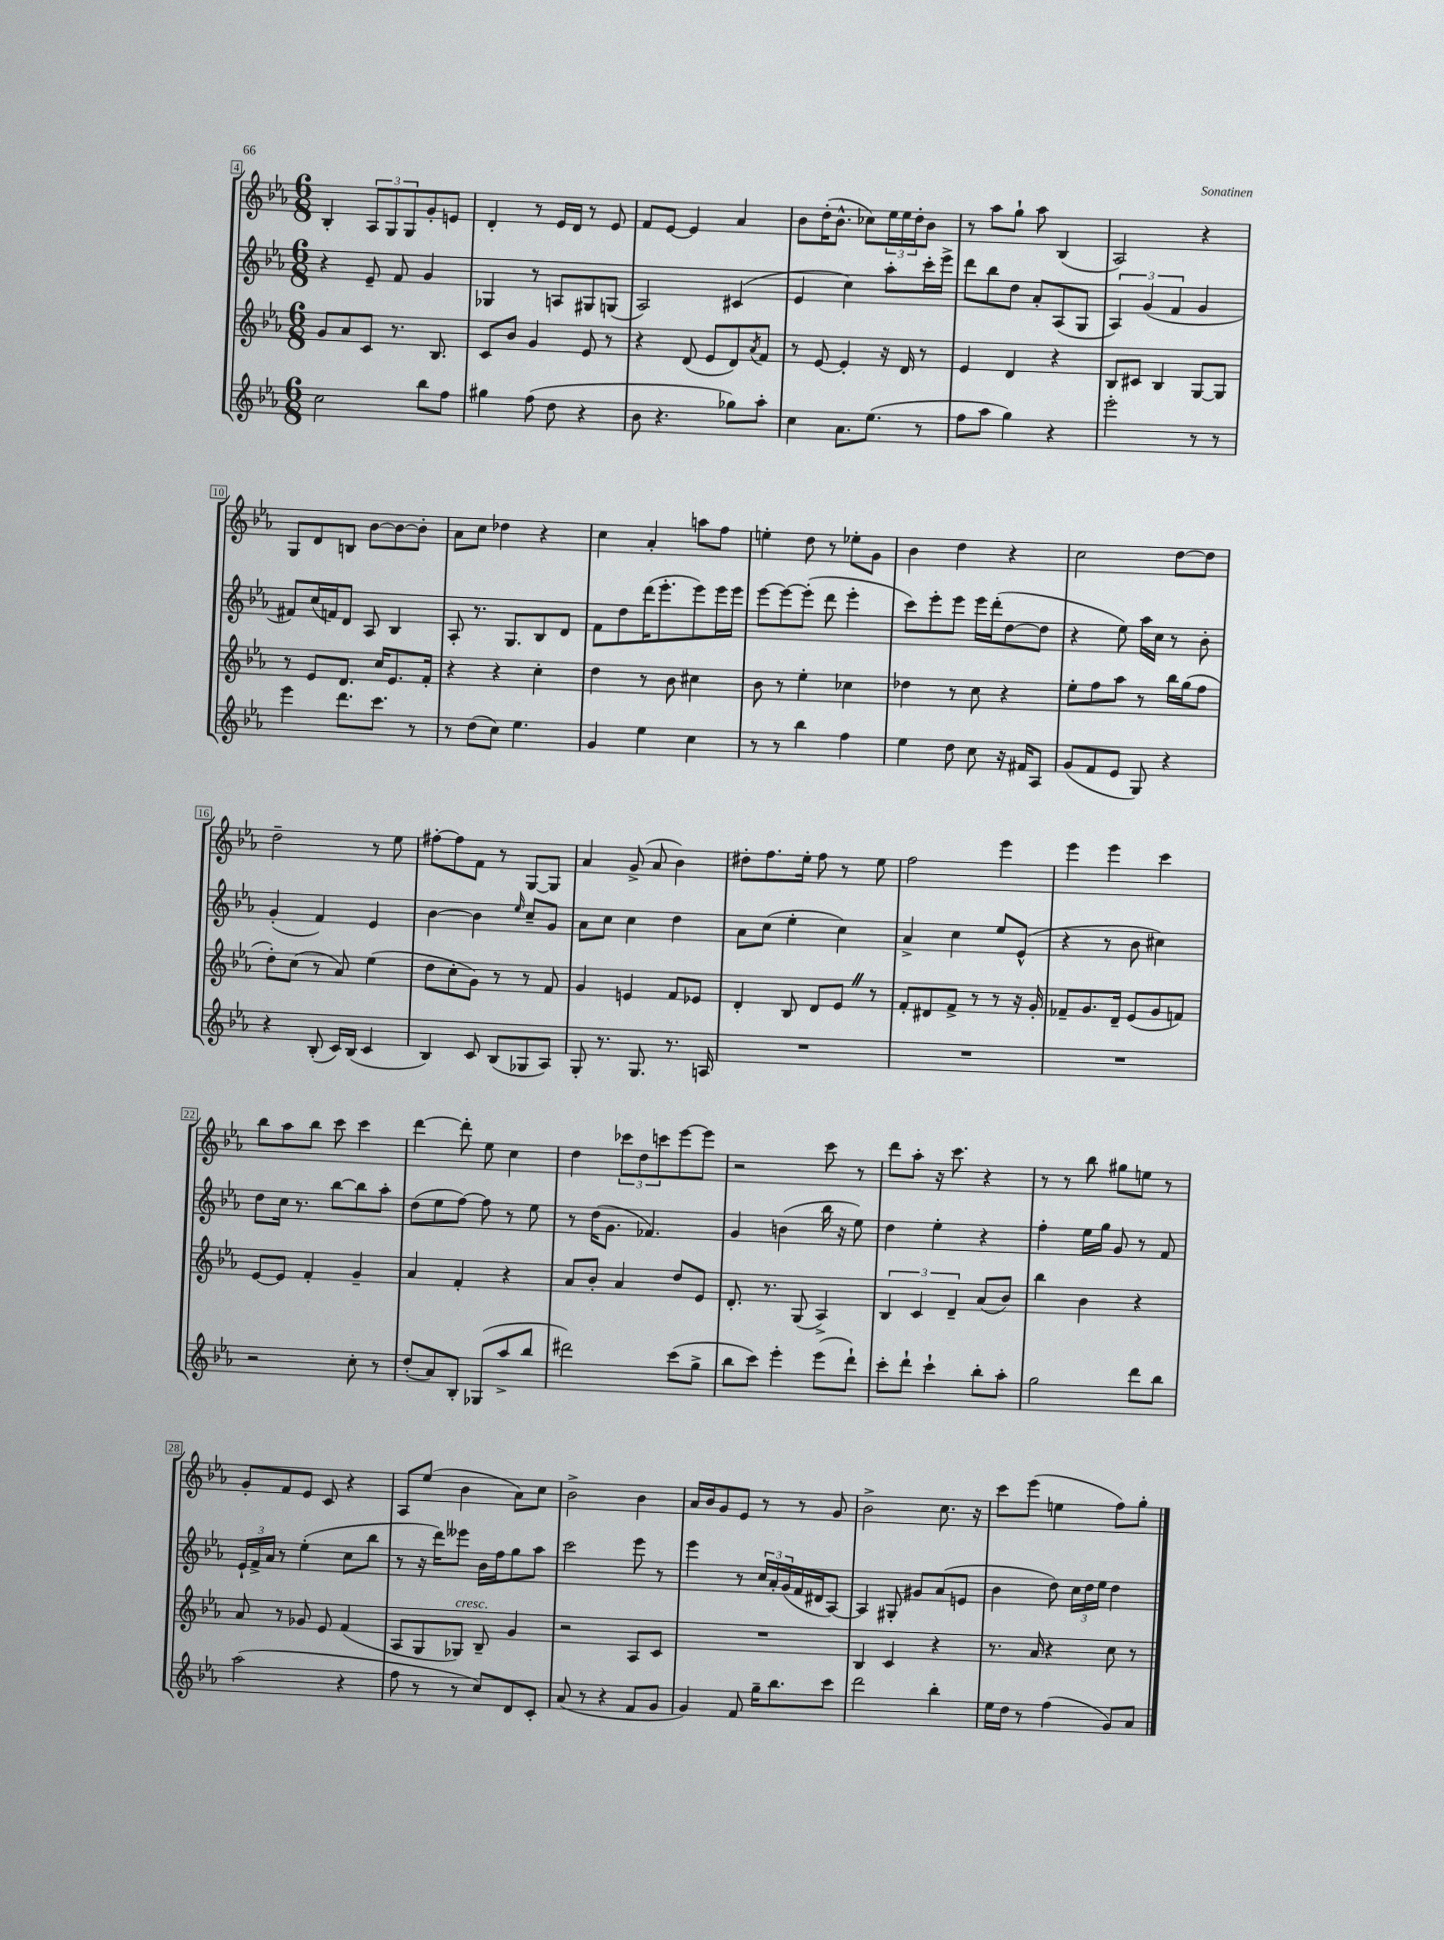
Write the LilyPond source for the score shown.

<<
\new StaffGroup <<
\new Staff = "s0" {
    \clef treble \key ees \major \numericTimeSignature \time 6/8
    bes4-. \tuplet 3/2 { aes8 g8 g8 } g'8-. e'8 |
    d'4-. r8 ees'16 d'16 r8 ees'8 |
    f'8 ees'8~ ees'4 aes'4 |
    bes'8 d''16-.( bes'8.-^ ces''8) \tuplet 3/2 { ees''16 ees''16 d''16-. } bes'8 |
    r8 aes''8 g''8-! aes''8 bes4( |
    aes2) r4 |
    g8 d'8 b8 bes'8~ bes'8~ bes'8-. |
    aes'8 c''8 des''4 r4 |
    c''4 aes'4-. a''8 f''8 |
    e''4-. d''8 r8 ees''8-. g'8 |
    bes'4 d''4 r4 |
    c''2 d''8~ d''8 |
    d''2-- r8 ees''8 |
    fis''8~-. fis''8 f'8 r8 g8~ g8 |
    aes'4 g'8->( aes'8 bes'4) |
    dis''8-. f''8. ees''16-. f''8 r8 ees''8 |
    f''2 ees'''4 |
    ees'''4 ees'''4 c'''4 |
    bes''8 aes''8 bes''8 c'''8 c'''4 |
    d'''4~ d'''8-. ees''8 c''4 |
    d''4 \tuplet 3/2 { ces'''8 d''8 c'''8 } ees'''8~ ees'''8 |
    r2 c'''8 r8 |
    d'''8 aes''8-. r16 c'''8. r4 |
    r8 r8 bes''8 gis''8 e''8 r8 |
    g'8-. f'8 ees'8 c'8 r4 |
    aes8 ees''8( bes'4 aes'8) c''8 |
    bes'2-> bes'4 |
    aes'16 bes'16 g'8 ees'8 r8 r8 g'8 |
    bes'2-> c''8. r16 |
    c'''8 ees'''8( e''4 f''8) g''8-. \bar "|." |
}
\new Staff = "s1" {
    \clef treble \key ees \major \numericTimeSignature \time 6/8
    r4 ees'8-- f'8 g'4 |
    ges4 r8 a8 gis8 g8( |
    aes2) cis'4( |
    ees'4 c''4) aes''8-. c'''16-. ees'''16-> |
    d'''8 bes''8 d''8 aes'8-. aes8( g8 |
    \tuplet 3/2 { aes4) g'4( f'4 } g'4 |
    fis'8) c''16( f'16) d'8 aes8 bes4 |
    aes8-. r8. g8. bes8 d'8 |
    f'8 d''8 d'''16( ees'''8.-. ees'''8) ees'''16 ees'''16 |
    ees'''8~ ees'''8~ ees'''8-.( d'''8 ees'''4-. |
    c'''8) ees'''8-. ees'''8 ees'''16 d'''16-.( d''8~ d''8 |
    r4 ees''8) aes''16 c''16 r8 bes'8-. |
    g'4-.( f'4) ees'4 |
    bes'4~ bes'4 \grace { ees''16 } c''8-- g'8 |
    aes'8 c''8 c''4 d''4 |
    aes'8 c''8( ees''4-. c''4) |
    aes'4-> c''4 ees''8 ees'8-^( |
    r4 r8 bes'8 cis''4) |
    d''8 c''16 r8. bes''8~ bes''8 aes''8-. |
    d''8( ees''8 f''8~) f''8 r8 ees''8 |
    r8 d''16( g'8. fes'4.) |
    g'4 b'4( bes''16 r16 ees''8) |
    d''4 ees''4-. r4 |
    f''4-. ees''16 g''16 g'8 r8 f'8 |
    \tuplet 3/2 { ees'16-! f'16-> aes'16 } r8 ees''4-.( c''8 bes''8 |
    r8 r16 d'''16) eeses'''8 bes'16 f''16 g''8 aes''8 |
    c'''2 ees'''8 r8 |
    ees'''4 r8 \tuplet 3/2 { c''16 aes'16-. g'16( } f'16 dis'16 aes8~) |
    aes4 gis8-. gis'8 aes'8( e'8 |
    bes'4 d''8) \tuplet 3/2 { c''16 d''16 ees''16 } d''4 \bar "|." |
}
\new Staff = "s2" {
    \clef treble \key ees \major \numericTimeSignature \time 6/8
    g'8 aes'8 c'8 r8. bes8. |
    c'8 bes'8 g'4 ees'8 r8 |
    r4 d'8( ees'8 d'8) \acciaccatura { aes'8 } f'8 |
    r8 ees'8~ ees'4-. r16 d'16 r8 |
    ees'4 d'4 r4 |
    bes8 cis'8 bes4 g8~ g8 |
    r8 ees'8 d'8. c''16 ees'8. f'16-. |
    r4 r4 c''4-. |
    d''4 r8 bes'8 cis''4 |
    bes'8 r8 ees''4-. ces''4 |
    des''4 r8 c''8 r4 |
    ees''8-. f''8 aes''8 r8 bes''16 g''16( f''8 |
    d''8-.) c''8( r8 aes'8) ees''4( |
    d''8 c''8-. g'8) r8 r8 f'8 |
    g'4 e'4 f'8 ees'8 |
    d'4-. bes8 d'8 ees'8 \once \override BreathingSign.text = \markup { \musicglyph "scripts.caesura.straight" } \breathe r8 |
    f'8-. dis'8 f'8-> r8 r8 r16 g'16-. |
    fes'8-- g'8. d'16-- ees'8( g'8 f'8) |
    ees'8~ ees'8 f'4-. g'4-- |
    aes'4 f'4-. r4 |
    aes'8 bes'8-. aes'4 d''8 ees'8 |
    d'8.-. r8. g8( aes4->) |
    \tuplet 3/2 { bes4 c'4 d'4-- } aes'8( bes'8) |
    bes''4 bes'4 r4 |
    aes'8 r8 ges'8 ees'8 f'4( |
    aes8 g8 ges8^\markup { \italic "cresc." }) bes8-- g'4 |
    r2 aes8 c'8 |
    R2. |
    bes4 c'4 r4 |
    r8. aes'16 r4 c''8 r8 \bar "|." |
}
\new Staff = "s3" {
    \clef treble \key ees \major \numericTimeSignature \time 6/8
    c''2 bes''8 f''8 |
    gis''4 f''8( d''8 r4 |
    bes'8 r4. ges''8) aes''8-. |
    c''4 aes'8. ees''8.( r8 |
    f''8 aes''8 g''4) r4 |
    ees'''2-. r8 r8 |
    ees'''4 d'''8. c'''8. r8 |
    r8 d''8( c''8) ees''4. |
    g'4 ees''4 c''4 |
    r8 r8 bes''4 f''4 |
    ees''4 d''8 c''8 r16 fis'16 aes8 |
    g'8( f'8 ees'8 g8) r4 |
    r4 bes8-.( c'16) bes16( c'4 |
    bes4) c'8 bes8( ges8 aes8) |
    g8-. r8. g8. r8. a16 |
    R2. |
    R2. |
    R2. |
    r2 c''8-. r8 |
    d''8-.( aes'8) bes8-. ges8( aes''8-> bes''8 |
    dis'''2) c'''8( g''8-> |
    bes''8 c'''8) ees'''4-. ees'''8( d'''8-!) |
    c'''8-. d'''8-! c'''4-! bes''8-. aes''8-. |
    g''2 d'''8 bes''8 |
    aes''2( r4 |
    f''8 r8 r8 c''8) d'8 c'8-. |
    aes'8( r8 r4 f'8 g'8 |
    g'4) f'8 g''16-- bes''8. c'''8 |
    d'''2 bes''4-. |
    ees''16 d''16 r8 f''4( g'8) aes'8 \bar "|." |
}
>>
>>
\layout { \context { \Score currentBarNumber = #4 \override BarNumber.stencil = #(make-stencil-boxer 0.1 0.3 ly:text-interface::print) } }
